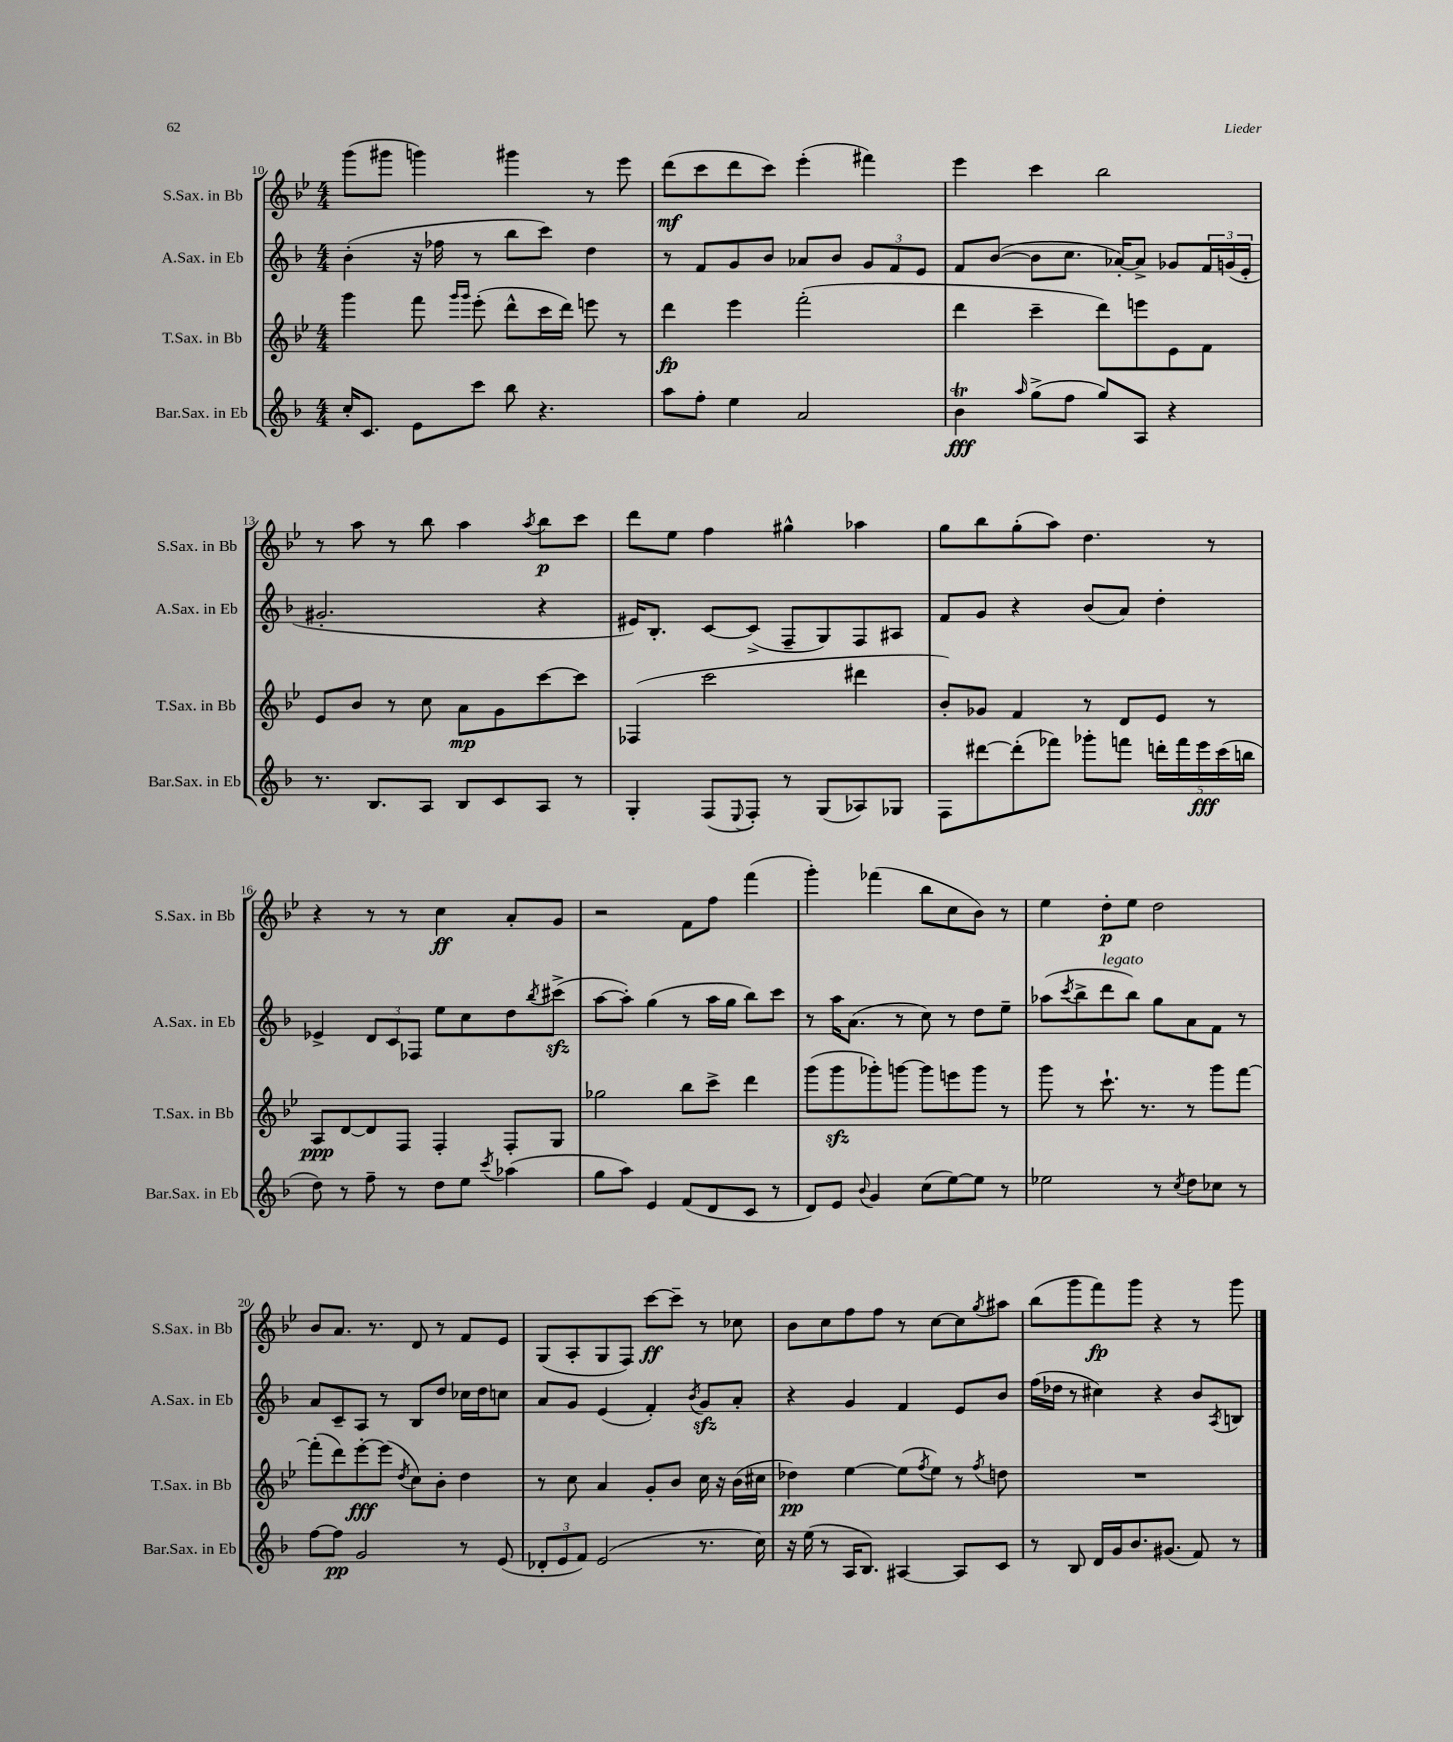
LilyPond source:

<<
\new StaffGroup <<
\new Staff = "s0" \with { instrumentName = "S.Sax. in Bb" shortInstrumentName = "S.Sax. in Bb" } {
    \clef treble \key bes \major \numericTimeSignature \time 4/4
    g'''8( gis'''8 g'''4) gis'''4 r8 ees'''8 |
    d'''8\mf( c'''8 d'''8 c'''8) ees'''4-.( fis'''4) |
    ees'''4 c'''4 bes''2 |
    r8 a''8 r8 bes''8 a''4 \acciaccatura { a''8 } bes''8\p c'''8 |
    d'''8 ees''8 f''4 gis''4-^ aes''4 |
    g''8 bes''8 g''8-.( a''8) d''4. r8 |
    r4 r8 r8 c''4\ff a'8-. g'8 |
    r2 f'8 f''8 f'''4( |
    g'''4-.) fes'''4( bes''8 c''8 bes'8) r8 |
    ees''4 d''8-.\p ees''8 d''2 |
    bes'8 a'8. r8. d'8 r8 f'8 ees'8 |
    g8( a8-. g8 f8) c'''8~\ff c'''8-- r8 ces''8 |
    bes'8 c''8 f''8 f''8 r8 c''8~ c''8 \acciaccatura { g''8 } ais''8 |
    bes''8( g'''8 f'''8\fp) g'''8 r4 r8 g'''8 \bar "|." |
}
\new Staff = "s1" \with { instrumentName = "A.Sax. in Eb" shortInstrumentName = "A.Sax. in Eb" } {
    \clef treble \key f \major \numericTimeSignature \time 4/4
    bes'4-.( r16 fes''16 r8 bes''8 c'''8) d''4 |
    r8 f'8 g'8 bes'8 aes'8 bes'8 \tuplet 3/2 { g'8 f'8 e'8 } |
    f'8 bes'8~( bes'8 c''8. aes'16~-.) aes'8-> ges'8 \tuplet 3/2 { f'16 g'16( e'16-. } |
    gis'2.-. r4 |
    eis'16) bes8.-. c'8~ c'8->( f8-- g8) f8 ais8 |
    f'8 g'8 r4 bes'8( a'8) d''4-. |
    ees'4-> \tuplet 3/2 { d'8 c'8 fes8 } e''8 c''8 d''8 \acciaccatura { bes''8 } cis'''8->\sfz( |
    a''8~ a''8-.) g''4( r8 a''16 g''16 bes''8) c'''8 |
    r8 a''16 a'8.( r8 c''8) r8 d''8 e''8-- |
    aes''8( \acciaccatura { c'''8 } bes''8-> d'''8^\markup { \italic "legato" } bes''8) g''8 a'8 f'8 r8 |
    a'8 c'8-- a8 r8 bes8 d''8 ces''16 d''16 c''8 |
    a'8 g'8 e'4( f'4-.) \acciaccatura { bes'8 } g'8\sfz a'8-. |
    r4 g'4 f'4 e'8 bes'8 |
    f''16( des''16 r8 cis''4) r4 bes'8 \acciaccatura { a8 } b8 \bar "|." |
}
\new Staff = "s2" \with { instrumentName = "T.Sax. in Bb" shortInstrumentName = "T.Sax. in Bb" } {
    \clef treble \key bes \major \numericTimeSignature \time 4/4
    g'''4 f'''8 \grace { g'''16 g'''16 } ees'''8-.( d'''8-^ c'''16 d'''16) e'''8 r8 |
    d'''4\fp ees'''4 f'''2-.( |
    d'''4 c'''4-- d'''8) e'''8 ees'8 f'8 |
    ees'8 bes'8 r8 c''8 a'8\mp g'8 c'''8~ c'''8 |
    fes4( c'''2 dis'''4 |
    bes'8-.) ges'8 f'4 r8 d'8 ees'8 r8 |
    a8\ppp d'8~ d'8 f8 f4-. f8-. g8 |
    ges''2 bes''8 c'''8-> d'''4 |
    g'''8( g'''8\sfz ges'''8-.) g'''8~ g'''8 e'''8 g'''8 r8 |
    g'''8 r8 c'''8.-! r8. r8 g'''8 f'''8~ |
    f'''8-.( d'''8) ees'''8~-.\fff ees'''8( \acciaccatura { d''8 } c''8) bes'8-. d''4 |
    r8 c''8 a'4 g'8-. bes'8 c''16 r16 bes'16( cis''16 |
    des''4\pp) ees''4~ ees''8( \acciaccatura { f''8 } ees''8) r8 \acciaccatura { f''8 } d''8 |
    R1 \bar "|." |
}
\new Staff = "s3" \with { instrumentName = "Bar.Sax. in Eb" shortInstrumentName = "Bar.Sax. in Eb" } {
    \clef treble \key f \major \numericTimeSignature \time 4/4
    c''16-. c'8. e'8 c'''8 bes''8 r4. |
    a''8 f''8-. e''4 a'2 |
    bes'4\trill\fff \grace { a''16 } g''8->( f''8 g''8) a8 r4 |
    r8. bes8. a8 bes8 c'8 a8 r8 |
    g4-. f8( \appoggiatura { e8 } f8-.) r8 g8( aes8) ges8 |
    f8 dis'''8~ dis'''8-.( fes'''8) ges'''8-. f'''8 \tuplet 5/4 { d'''16-. f'''16 e'''16\fff c'''16( b''16 } |
    d''8) r8 f''8-- r8 d''8 e''8 \acciaccatura { c'''8 } aes''4( |
    g''8 a''8) e'4 f'8( d'8 c'8 r8 |
    d'8) e'8 \appoggiatura { bes'8 } g'4 c''8( e''8~) e''8 r8 |
    ees''2 r8 \acciaccatura { c''8 } d''8 ces''8 r8 |
    f''8~ f''8\pp g'2 r8 e'8( |
    \tuplet 3/2 { des'8-. e'8 f'8) } e'2( r8. c''16) |
    r16 e''16( r8 a16 bes8.) ais4~ ais8 c'8 |
    r8 bes8 d'16 g'16 bes'8. gis'8.( f'8) r8 \bar "|." |
}
>>
>>
\layout { \context { \Score currentBarNumber = #10 } }
